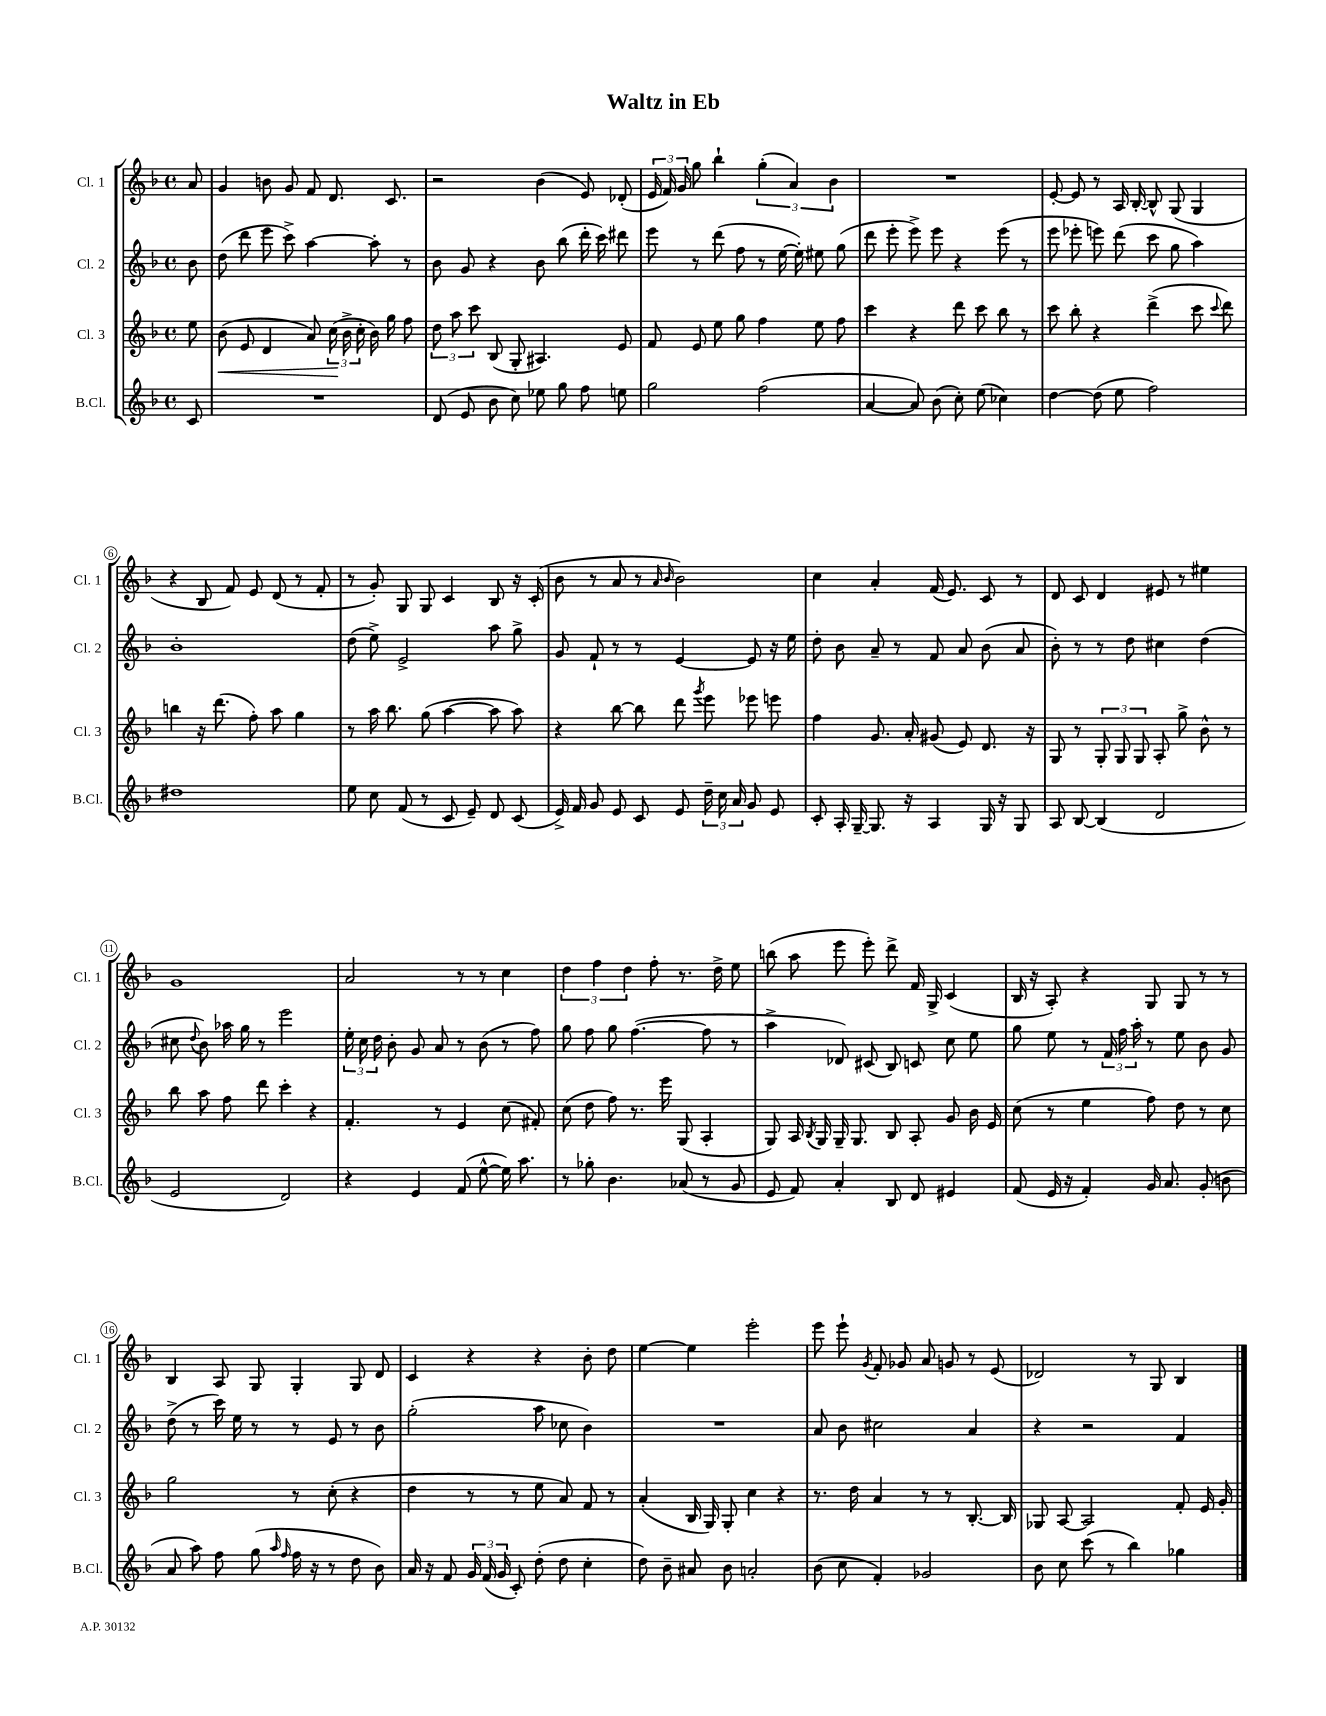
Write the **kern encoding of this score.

**kern	**kern	**dynam	**kern	**kern
*part4	*part3	*part3	*part2	*part1
*staff4	*staff3	*staff3	*staff2	*staff1
*I"B.Cl.	*I"Cl. 3	*	*I"Cl. 2	*I"Cl. 1
*I'B.Cl.	*I'Cl. 3	*	*I'Cl. 2	*I'Cl. 1
*clefG2	*clefG2	*	*clefG2	*clefG2
*k[b-]	*k[b-]	*	*k[b-]	*k[b-]
*M4/4	*M4/4	*	*M4/4	*M4/4
*met(c)	*met(c)	*	*met(c)	*met(c)
=	=	=	=	=
8c/	8ee\	.	8b-\	8a/
=1	=1	=1	=1	=1
!	!	!LO:HP:b	!	!
1r	(8b-\	<	(8dd\	4g/
.	8e/	.	8ddd\	.
.	4d/	.	8eee\	8bn\
.	.	.	8ccc^\)	8g/
.	8a/)	.	[4aa\	8f/
.	(24cc\	.	.	8.d/
.	24b-^\	[	.	.
.	24cc'\	.	.	.
.	16b-\)	.	8aa'\]	.
.	16gg\	.	.	8.c/
.	8ff\	.	8r	.
=2	=2	=2	=2	=2
(8d/	12dd\	.	8b-\	2r
.	12aa\	.	.	.
8e/	.	.	8g/	.
.	12ccc\	.	.	.
8b-\	(8B-/	.	4r	.
8cc\)	8G'/	.	.	.
8ee-X\	4.A#X/)	.	8b-\	(4b-\
8gg\	.	.	(8bb-\	.
8ff\	.	.	16ddd'\	8e/)
.	.	.	16ccc\)	.
8een\	8e/	.	8ddd#X\	(8d-X'/
=3	=3	=3	=3	=3
2gg\	8f/	.	8eee\	24e/
.	.	.	.	24f/)
.	.	.	.	24g/
.	8e/	.	8r	8gg\
.	8ee\	.	(8ddd\	4bb-`\
.	8gg\	.	8ff\	.
(2ff\	4ff\	.	8r	(6gg'\
.	.	.	[16ee\	.
.	.	.	.	6a/)
.	.	.	16ee'\])	.
.	8ee\	.	8ee#X\	.
.	.	.	.	6b-\
.	8ff\	.	(8gg\	.
=4	=4	=4	=4	=4
[4a/	4ccc\	.	8ddd\	1r
.	.	.	8eee'\	.
8a/])	4r	.	8eee^\)	.
(8b-\	.	.	8eee\	.
8cc'\)	8ddd\	.	4r	.
(8ee\	8ccc\	.	.	.
4cc-X\)	8bb-\	.	(8eee\	.
.	8r	.	8r	.
=5	=5	=5	=5	=5
[4dd\	8ccc\	.	8eee\	[8e'/
.	8bb-'\	.	8eee-X'\	8e/]
(8dd\]	4r	.	8eeen\)	8r
8ee\	.	.	(8ddd\	16A/
.	.	.	.	[16B-'/
2ff\)	(4ddd^\	.	8ccc\	8B-^^/]
.	.	.	8gg\	(8G/
.	8ccc\	.	4aa\)	4G/
.	8qqccc/	.	.	.
.	8ddd\)	.	.	.
!!LO:LB:g=z
=6	=6	=6	=6	=6
1dd#X	4bbn\	.	1b-'	4r
.	16r	.	.	8B-/
.	(8.ddd\	.	.	.
.	.	.	.	8f/)
.	8ff'\)	.	.	8e/
.	8aa\	.	.	(8d/
.	4gg\	.	.	8r
.	.	.	.	8f'/
=7	=7	=7	=7	=7
8ee\	8r	.	(8dd\	8r
8cc\	16aa\	.	8ee^\)	8g'/)
.	8.bb-\	.	.	.
(8f/	.	.	2e^/	8G/
8r	(8gg\	.	.	8G/
8c/	[4aa\	.	.	4c/
8e~/)	.	.	.	.
8d/	8aa\]	.	8aa\	8B-/
(8c/	8aa\)	.	8gg^\	16r
.	.	.	.	(16c'/
=8	=8	=8	=8	=8
16e^/)	4r	.	8g/	8b-\
16f/	.	.	.	.
8g/	.	.	8f`/	8r
8e/	[8bb-\	.	8r	8a/
8c/	8bb-\]	.	8r	8r
.	.	.	.	16qqa/
.	.	.	.	16qqb-/
8e/	8ddd\	.	[4e/	2b-\)
.	8qggg/	.	.	.
24dd~\	8eee\	.	.	.
24cc\	.	.	.	.
24a/	.	.	.	.
8g/	8eee-X\	.	8e/]	.
8e/	8eeen\	.	16r	.
.	.	.	16ee\	.
=9	=9	=9	=9	=9
8c'/	4ff\	.	8dd'\	4cc\
16A'/	.	.	8b-\	.
[16G~/	.	.	.	.
8.G/]	8.g/	.	8a~/	4a'/
.	.	.	8r	.
16r	16a'/	.	.	.
4A/	(8g#X/	.	8f/	(16f/
.	.	.	.	8.e/)
.	8e/)	.	8a/	.
16G/	8.d/	.	(8b-\	8c/
16r	.	.	.	.
8G/	.	.	8a/	8r
.	16r	.	.	.
=10	=10	=10	=10	=10
8A/	8G/	.	8b-'\)	8d/
[8B-/	8r	.	8r	8c/
(4B-/]	12G'/	.	8r	4d/
.	12G/	.	.	.
.	.	.	8dd\	.
.	12G/	.	.	.
2d/	8A'/	.	4cc#X\	8e#X/
.	8gg^\	.	.	8r
.	8b-^^\	.	(4dd\	4ee#X\
.	8r	.	.	.
!!LO:LB:g=z
=11	=11	=11	=11	=11
2e/	8bb-\	.	8cc#X\	1g
.	.	.	8qqdd/	.
.	8aa\	.	8b-\)	.
.	8ff\	.	16aa-X\	.
.	.	.	16gg\	.
.	8ddd\	.	8r	.
2d/)	4ccc'\	.	2eee\	.
.	4r	.	.	.
=12	=12	=12	=12	=12
4r	4.f'/	.	24ee'\	2a/
.	.	.	24cc\	.
.	.	.	24dd\	.
.	.	.	8b-'\	.
4e/	.	.	8g/	.
.	8r	.	8a/	.
(8f/	4e/	.	8r	8r
[8ee^^\	.	.	(8b-\	8r
16ee\])	(8cc\	.	8r	4cc\
8.aa\	.	.	.	.
.	8f#X'/)	.	8ff\)	.
=13	=13	=13	=13	=13
8r	(8cc\	.	8gg\	6dd\
8gg-X'\	8dd\	.	8ff\	.
.	.	.	.	6ff\
4.b-\	8ff\)	.	8gg\	.
.	.	.	.	6dd\
.	8.r	.	([4.ff\	.
.	.	.	.	8ff'\
.	16eee\	.	.	.
(8a-X/	(8G/	.	.	8.r
8r	4A'/	.	8ff\]	.
.	.	.	.	16dd^\
8g/	.	.	8r	8ee\
=14	=14	=14	=14	=14
8e/	8G/)	.	4aa^\	(8bbn\
8f/)	16A/	.	.	8aa\
.	8qB-/	.	.	.
.	16G/	.	.	.
4a'/	16G~/	.	8d-X/)	8eee\
.	8.G/	.	.	.
.	.	.	(8c#X/	8eee'\)
8B-/	8B-/	.	8B-/)	8ddd^\
8d/	8A'/	.	8cn/	16f/
.	.	.	.	16G^/
4e#X/	8g/	.	8cc\	(4c/
.	16b-\	.	8ee\	.
.	16e/	.	.	.
=15	=15	=15	=15	=15
(8f/	(8cc\	.	8gg\	16B-/
.	.	.	.	16r
16e/	8r	.	8ee\	8A'/)
16r	.	.	.	.
4f'/)	4ee\	.	8r	4r
.	.	.	24f/	.
.	.	.	24ff\	.
.	.	.	24aa'\	.
16g/	8ff\)	.	8r	8G/
8.a/	.	.	.	.
.	8dd\	.	8ee\	8G/
(8g'/	8r	.	8b-\	8r
8bn\	8cc\	.	8g/	8r
!!LO:LB:g=z
=16	=16	=16	=16	=16
8a/	2gg\	.	(8dd^\	4B-/
8aa\)	.	.	8r	.
8ff\	.	.	16ccc\)	8A/
.	.	.	16ee\	.
(8gg\	.	.	8r	8G/
16qqaa/	.	.	.	.
16qqff/	.	.	.	.
16ff\	8r	.	8r	4G'/
16r	.	.	.	.
8r	(8cc'\	.	8e/	.
8dd\	4r	.	8r	8G/
8b-\)	.	.	8b-\	8d/
=17	=17	=17	=17	=17
16a/	4dd\	.	(2gg'\	4c/
16r	.	.	.	.
8f/	.	.	.	.
24g/	8r	.	.	4r
(24f/	.	.	.	.
24g/	.	.	.	.
8c'/)	8r	.	.	.
(8dd'\	8ee\	.	8aa\	4r
8dd\	8a/)	.	8cc-X\	.
4cc'\	8f/	.	4b-\)	8b-'\
.	8r	.	.	8dd\
=18	=18	=18	=18	=18
8dd\)	(4a'/	.	1r	[4ee\
8b-~\	.	.	.	.
8a#X/	16B-/	.	.	4ee\]
.	16G/)	.	.	.
8b-\	8G'/	.	.	.
2an'/	4cc\	.	.	2eee'\
.	4r	.	.	.
=19	=19	=19	=19	=19
(8b-\	8.r	.	8a/	8eee\
8cc\	.	.	8b-\	8eee`\
.	16dd\	.	.	.
.	.	.	.	8qg/
4f'/)	4a/	.	2cc#X\	8f'/
.	.	.	.	8g-X/
2g-X/	8r	.	.	8a/
.	8r	.	.	8gn/
.	[8.B-'/	.	4a/	8r
.	.	.	.	(8e/
.	16B-/]	.	.	.
=20	=20	=20	=20	=20
8b-\	8G-X/	.	4r	2d-X/)
8cc\	[8A/	.	.	.
(8ccc\	2A/]	.	2r	.
8r	.	.	.	.
4bb-\)	.	.	.	8r
.	.	.	.	8G/
4gg-X\	8f'/	.	4f/	4B-/
.	16e/	.	.	.
.	16g'/	.	.	.
==	==	==	==	==
*-	*-	*-	*-	*-
